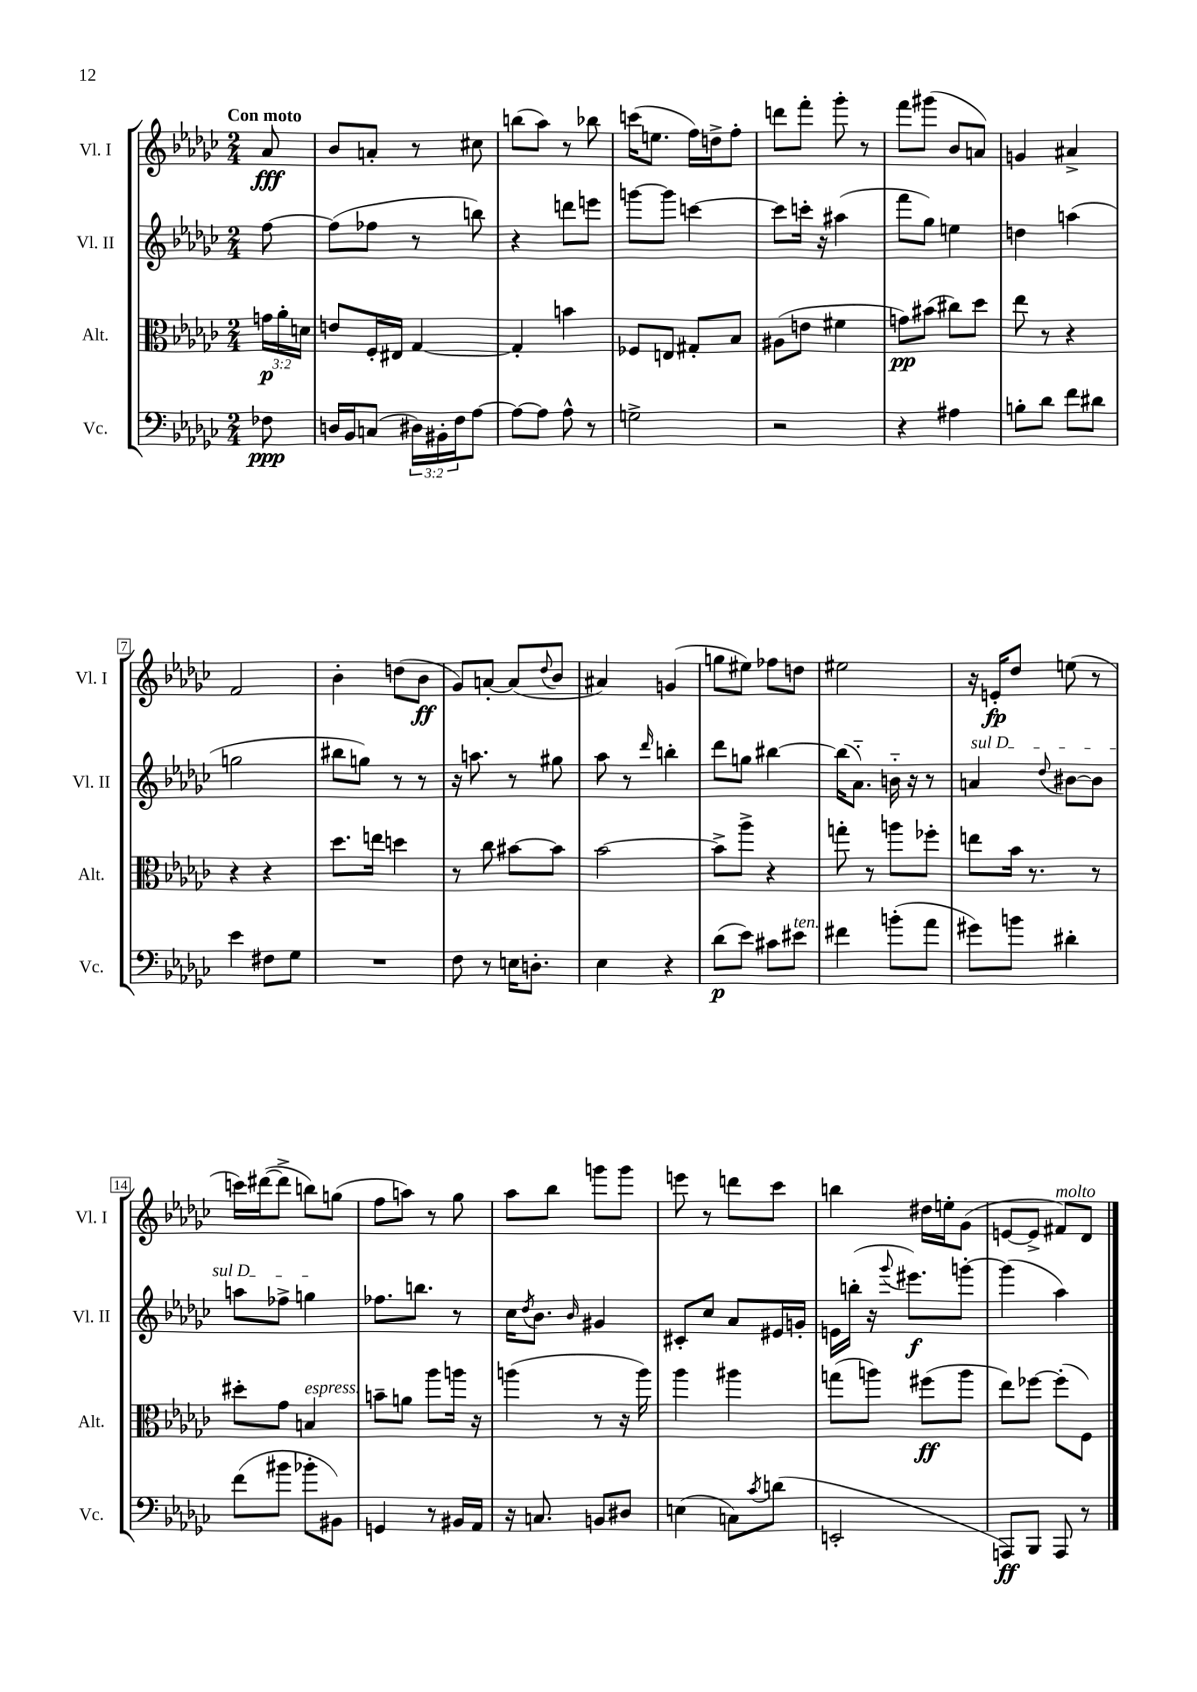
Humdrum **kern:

**kern	**kern	**kern	**kern
*staff4	*staff3	*staff2	*staff1
*clefF4	*clefC3	*clefG2	*clefG2
*k[b-e-a-d-g-c-]	*k[b-e-a-d-g-c-]	*k[b-e-a-d-g-c-]	*k[b-e-a-d-g-c-]
*M2/4	*M2/4	*M2/4	*M2/4
8F-	24g	[8ff	8a-
.	24a-'	.	.
.	24d	.	.
=	=	=	=
16D	8e	(8ff]	8b-
16BB-	.	.	.
(8C	16F'	8ff-	8a'
.	16E#	.	.
24D#)	[4G-	8r	8r
24BB#'	.	.	.
24F	.	.	.
[8A-	.	8bb)	8cc#
=	=	=	=
8A-_	4G-']	4r	(8bb
8A-]	.	.	8aa-)
8A-^^	4b	8ddd	8r
8r	.	8eee	8bb-
=	=	=	=
2G^	8F-	[8ggg	(16ccc
.	.	.	8.ee
.	8E	8ggg]	.
.	8G#'	[4ccc	16ff)
.	.	.	16dd^
.	8B-	.	8ff'
=	=	=	=
2r	(8A#	8ccc]	8ddd
.	8e	16ccc'	8fff'
.	.	16r	.
.	4f#	(4aa#	8ggg-'
.	.	.	8r
=	=	=	=
4r	8g)	8fff	8fff
.	(8b#	8gg-)	(8ggg#
4A#	8cc#)	4ee	8b-
.	8dd-	.	8a)
=	=	=	=
8B'	8ee-	4dd	4g
8d-	8r	.	.
8f	4r	(4aa	4a#^
8d#	.	.	.
=	=	=	=
4e-	4r	2gg	2f
8F#	4r	.	.
8G-	.	.	.
=	=	=	=
2r	8.dd-	8bb#	4b-'
.	.	8gg)	.
.	16ee	.	.
.	4dd	8r	(8dd
.	.	8r	8b-
=	=	=	=
8F	8r	16r	8g-)
.	.	8.aa	.
8r	8cc-	.	[8a'
16E	[8b#	8r	(8a]
8.D'	.	.	.
.	.	.	8qqdd-
.	8b#]	8gg#	8b-
=	=	=	=
4E-	[2b-	8aa-	4a#)
.	.	8r	.
.	.	16qqddd-	.
4r	.	4bb'	(4g
=	=	=	=
(8d-	8b-^]	8ddd-	8gg
8e-)	8aa-^	8gg	8ee#)
8c#	4r	[4bb#	8ff-
8e#	.	.	8dd
=	=	=	=
4f#	8gg'	(16bb#]	2ee#
.	.	8.a-'~)	.
.	8r	.	.
(8b'	8aa	16b'~	.
.	.	16r	.
8a-	8ff-'	8r	.
=	=	=	=
8g#)	8ee	4a	16r
.	.	.	16e'
8b	16b-	.	8dd-
.	8.r	.	.
.	.	8qqdd-	.
4d#'	.	[8b#	(8ee
.	8r	8b#]	8r
=	=	=	=
(8f	8dd#'	8aa	16ccc)
.	.	.	([16ddd#
8b#	8g-	8ff-^	8ddd#^]
8b-'	4B	4gg	8bb)
8BB#)	.	.	(8gg
=	=	=	=
4GG	8b~	8.ff-	8ff
.	8a	.	8aa)
.	.	8.bb	.
8r	8aa-	.	8r
16BB#	16aa	8r	8gg-
16AA-	16r	.	.
=	=	=	=
16r	(4aa	16cc-	8aa-
.	.	8qdd-	.
8.C	.	8.b-	.
.	.	.	8bb-
.	.	16qqb-	.
8BB	8r	4g#	8ggg
8D#	16r	.	8ggg
.	16aa)	.	.
=	=	=	=
(4E	4aa-	8c#'	8eee
.	.	8cc-	8r
8C)	4aa#	8a-	8ddd
8qc-	.	.	.
(8d	.	16e#	8ccc-
.	.	16g'	.
=	=	=	=
2EE'	(8gg	16e	4bb
.	.	(16bb'	.
.	8aa)	16r	.
.	.	8qqggg-	.
.	.	8.eee#)	.
.	(8ff#	.	16dd#
.	.	.	16ee'
.	8aa	[8ggg'	(8g-
=	=	=	=
8AAA)	8ee-)	(4ggg]	[8e
8BBB-	[8ff-	.	8e^]
8AAA	(8ff-']	4aa-)	8f#)
8r	8F)	.	8d-
==	==	==	==
*-	*-	*-	*-
